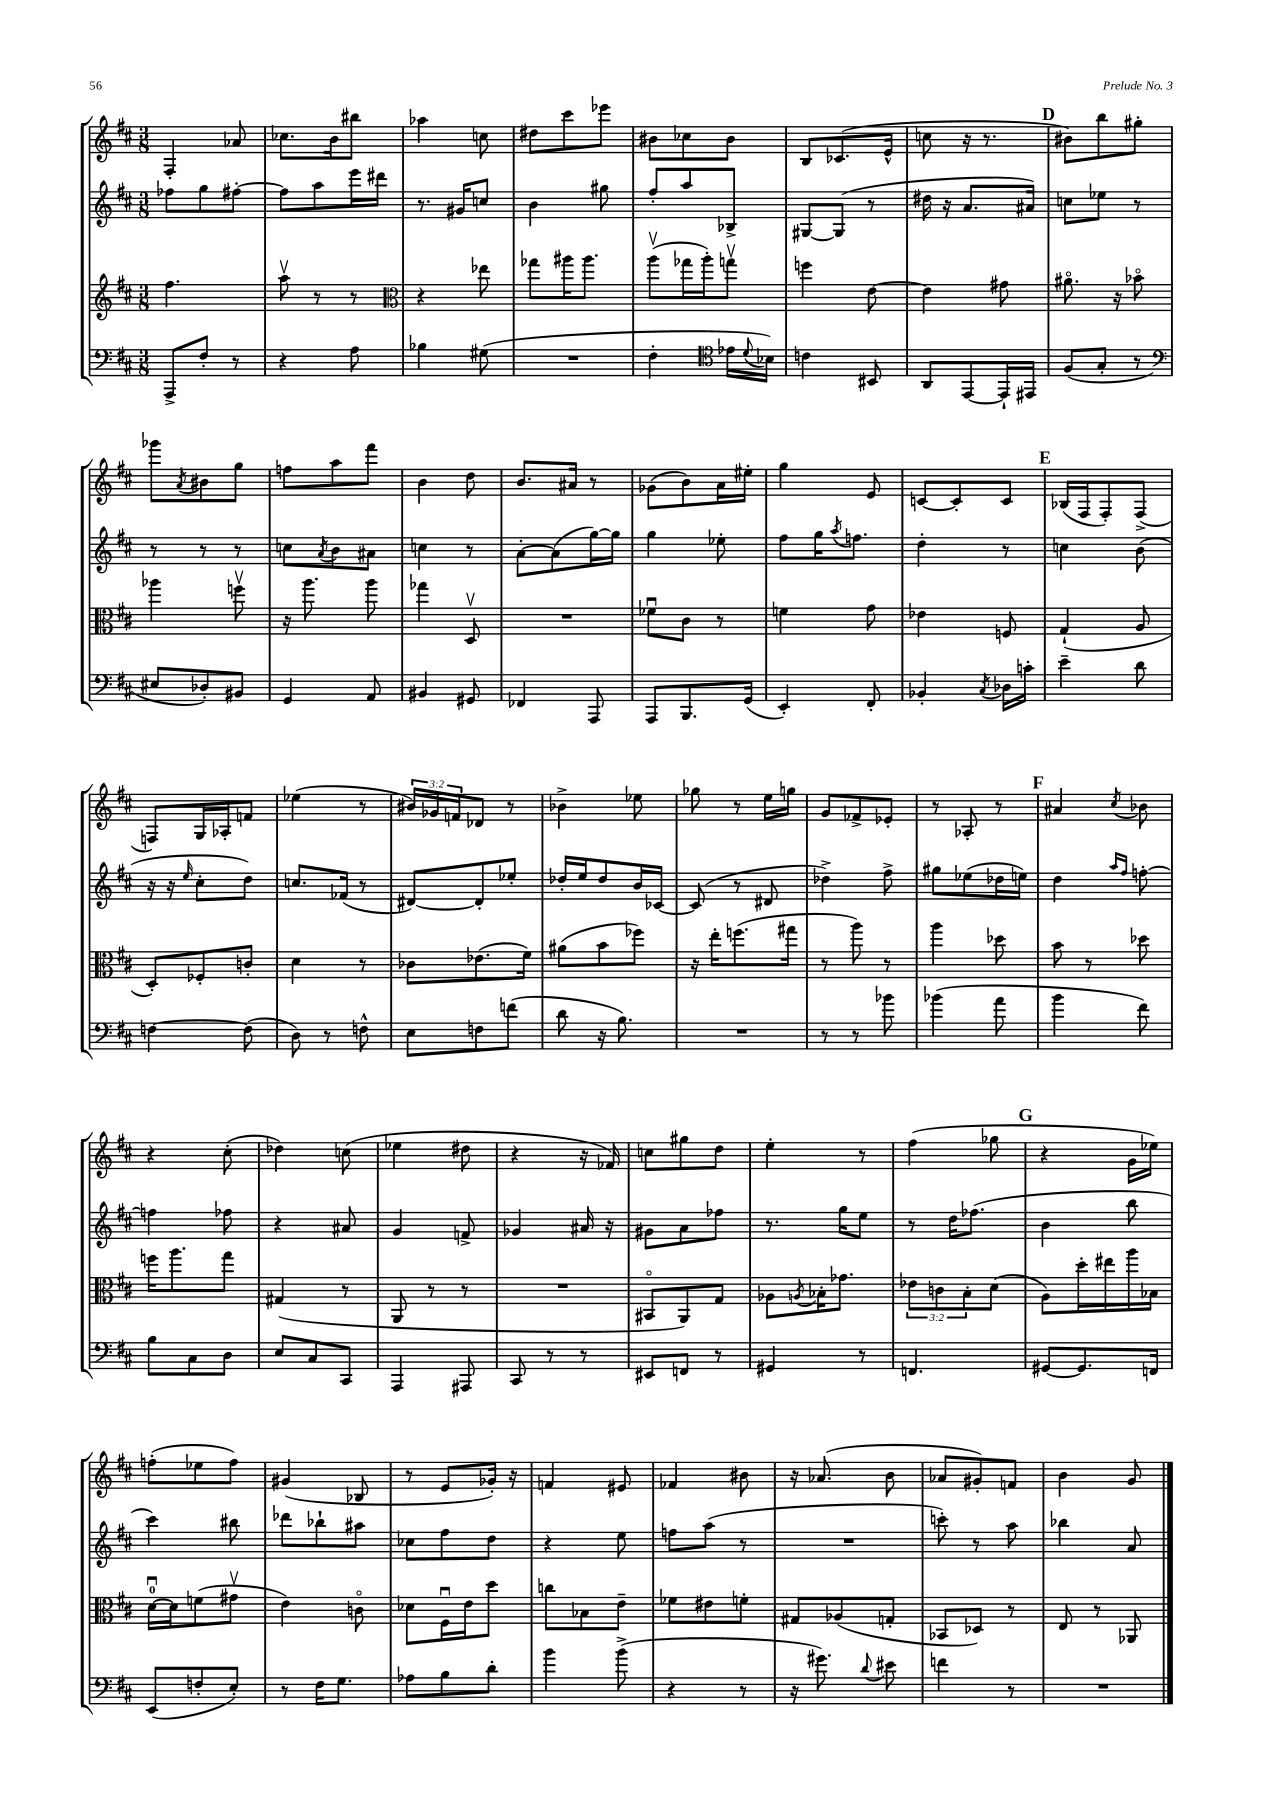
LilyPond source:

<<
\new StaffGroup <<
\new Staff = "s0" {
    \clef treble \key d \major \numericTimeSignature \time 3/8 \override Staff.TupletNumber.text = #tuplet-number::calc-fraction-text
    fis4-. aes'8 |
    ces''8. b'16 bis''8 |
    aes''4 c''8 |
    dis''8 cis'''8 ees'''8 |
    bis'8 ces''8 bis'8 |
    b8 ces'8.( e'16-^ |
    c''8 r16 r8. |
    \mark \markup { \bold "D" } bis'8) b''8 gis''8-. |
    ges'''8 \acciaccatura { a'8 } bis'8 g''8 |
    f''8 a''8 fis'''8 |
    b'4 d''8 |
    b'8. ais'16 r8 |
    ges'8( b'8) a'16 eis''16-. |
    g''4 e'8 |
    c'8~ c'8-. c'8 |
    \mark \markup { \bold "E" } bes16( fis16 fis8-.) fis8->( |
    f8) g16 aes16-. f'8 |
    ees''4( r8 |
    \tuplet 3/2 { bis'16) ges'16 f'16 } des'8 r8 |
    bes'4-> ees''8 |
    ges''8 r8 e''16 g''16 |
    g'8 fes'8-> ees'8-. |
    r8 aes8-. r8 |
    \mark \markup { \bold "F" } ais'4 \acciaccatura { cis''8 } bes'8 |
    r4 cis''8-.( |
    des''4) c''8( |
    ees''4 dis''8 |
    r4 r16 fes'16) |
    c''8 gis''8 d''8 |
    e''4-. r8 |
    fis''4( ges''8 |
    \mark \markup { \bold "G" } r4 g'16 ees''16) |
    f''8-.( ees''8 f''8) |
    gis'4( bes8 |
    r8 e'8 ges'16-.) r16 |
    f'4 eis'8 |
    fes'4 bis'8 |
    r16 aes'8.( b'8 |
    aes'8 gis'8-.) f'8 |
    b'4 g'8 \bar "|." |
}
\new Staff = "s1" {
    \clef treble \key d \major \numericTimeSignature \time 3/8
    fes''8 g''8 fis''8~-. |
    fis''8 a''8 e'''16 dis'''16 |
    r8. gis'16 c''8 |
    b'4 gis''8 |
    fis''8-. a''8 bes8-> |
    gis8~ gis8( r8 |
    dis''16 r16 a'8. ais'16) |
    \mark \markup { \bold "D" } c''8 ees''8 r8 |
    r8 r8 r8 |
    c''8 \acciaccatura { a'8 } b'8 ais'8 |
    c''4 r8 |
    a'8~-. a'8( g''16~) g''16 |
    g''4 ees''8-. |
    fis''8 g''16 \acciaccatura { a''8 } f''8. |
    d''4-. r8 |
    \mark \markup { \bold "E" } c''4 b'8( |
    r16 r16 \grace { e''16 } cis''8-. d''8) |
    c''8. fes'16( r8 |
    dis'8~) dis'8-. ees''8-. |
    des''16-. e''16 des''8 b'16 ces'16~ |
    ces'8( r8 dis'8 |
    des''4->) fis''8-> |
    gis''8 ees''8( des''16 e''16) |
    \mark \markup { \bold "F" } d''4 \grace { a''16 fis''16 } f''8~-. |
    f''4 fes''8 |
    r4 ais'8 |
    g'4 f'8-> |
    ges'4 ais'16 r16 |
    gis'8 a'8 fes''8 |
    r8. g''16 e''8 |
    r8 d''16 fes''8.( |
    \mark \markup { \bold "G" } b'4 b''8 |
    cis'''4) bis''8 |
    des'''8 bes''8-! ais''8 |
    ces''8 fis''8 d''8 |
    r4 e''8 |
    f''8 a''8( r8 |
    R4. |
    c'''8-.) r8 a''8 |
    bes''4 a'8 \bar "|." |
}
\new Staff = "s2" {
    \clef treble \key d \major \numericTimeSignature \time 3/8 \override Staff.TupletNumber.text = #tuplet-number::calc-fraction-text
    fis''4. |
    a''8\upbow r8 r8 |
    \clef alto r4 ees''8 |
    ges''8 ais''16 ais''8. |
    a''8\upbow( ges''16 a''16-.) g''8\upbow |
    f''4 e'8~ |
    e'4 gis'8 |
    \mark \markup { \bold "D" } ais'8.\flageolet r16 bes'8\flageolet |
    aes''4 f''8\upbow |
    r16 a''8. a''8 |
    ges''4 d8\upbow |
    R4. |
    fes'8\downbow cis'8 r8 |
    f'4 g'8 |
    ees'4 f8 |
    \mark \markup { \bold "E" } g4-!( a8 |
    d8-.) fes8-. c'8-. |
    d'4 r8 |
    ces'8 ees'8.( fis'16) |
    ais'8( b'8 fes''8) |
    r16 e''16-. f''8.( gis''16 |
    r8 a''8) r8 |
    a''4 des''8 |
    \mark \markup { \bold "F" } b'8 r8 des''8 |
    f''16 a''8. g''8 |
    gis4( r8 |
    a,8 r8 r8 |
    R4. |
    bis,8\flageolet a,8) g8 |
    aes8 \acciaccatura { a8 } bes16-. ges'8. |
    \tuplet 3/2 { ees'8 c'8 b8-. } d'8( |
    \mark \markup { \bold "G" } a8) d''16-. eis''16 a''16 bes16 |
    d'16-0~\downbow d'16 f'8( gis'8\upbow |
    e'4) c'8\flageolet |
    des'8 fis16\downbow e'16 d''8 |
    c''8 bes8 e'8-- |
    fes'8 eis'8 f'8-. |
    gis8 aes8( g8-. |
    bes,8 des8) r8 |
    e8 r8 aes,8 \bar "|." |
}
\new Staff = "s3" {
    \clef bass \key d \major \numericTimeSignature \time 3/8
    a,,8-> fis8-. r8 |
    r4 a8 |
    bes4 gis8( |
    R4. |
    fis4-. \clef tenor ees'16 \appoggiatura { d'8 } bes16) |
    c'4 bis,8 |
    a,8 e,8~ e,16-! eis,16 |
    \mark \markup { \bold "D" } fis8( g8-. r8 |
    \clef bass eis8 des8-.) bis,8 |
    g,4 a,8 |
    bis,4 gis,8 |
    fes,4 a,,8 |
    a,,8 b,,8. g,16( |
    e,4-.) fis,8-. |
    bes,4-. \acciaccatura { cis8 } des16 c'16-. |
    \mark \markup { \bold "E" } e'4-- d'8 |
    f4~ f8( |
    d8) r8 f8-^ |
    e8 f8 f'8( |
    d'8 r16 b8.) |
    R4. |
    r8 r8 bes'8 |
    bes'4( a'8 |
    \mark \markup { \bold "F" } b'4 fis'8) |
    b8 cis8 d8 |
    e8 cis8 cis,8 |
    a,,4 ais,,8 |
    cis,8 r8 r8 |
    eis,8 f,8 r8 |
    gis,4 r8 |
    f,4. |
    \mark \markup { \bold "G" } gis,8~ gis,8. f,16 |
    e,8( f8-. e8-.) |
    r8 fis16 g8. |
    aes8 b8 d'8-. |
    b'4 b'8->( |
    r4 r8 |
    r16 gis'8.) \appoggiatura { d'8 } eis'8 |
    f'4 r8 |
    R4. \bar "|." |
}
>>
>>
\layout { \context { \Score \remove "Bar_number_engraver" } }
